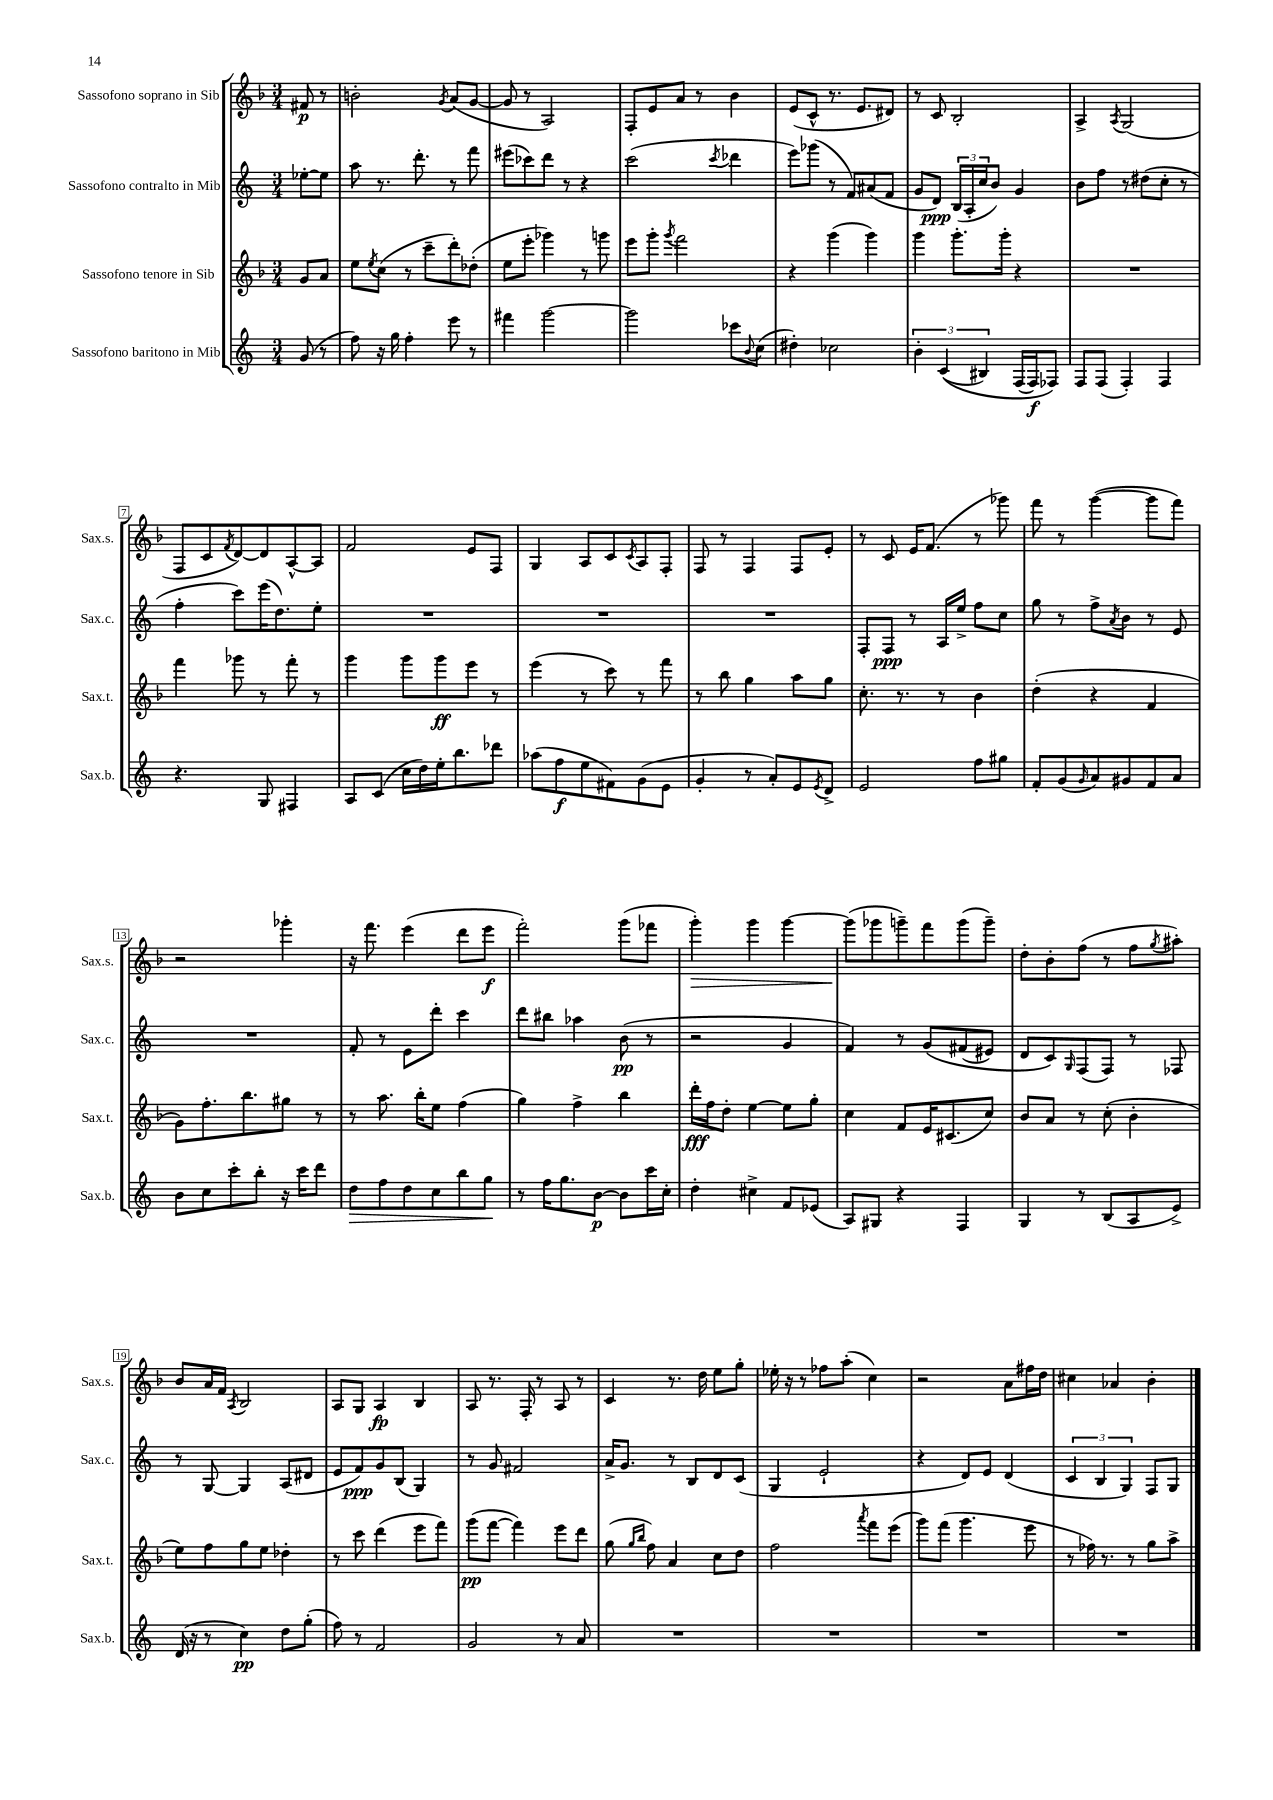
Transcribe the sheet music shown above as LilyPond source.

<<
\new StaffGroup <<
\new Staff = "s0" \with { instrumentName = "Sassofono soprano in Sib" shortInstrumentName = "Sax.s." } {
    \clef treble \key f \major \numericTimeSignature \time 3/4 \partial 4
    fis'8\p r8 |
    b'2-. \acciaccatura { g'8 } a'8( g'8~ |
    g'8 r8 a2) |
    f8-. e'8 a'8 r8 bes'4 |
    e'8( c'8-^ r8. e'8. dis'8) |
    r8 c'8 bes2-. |
    a4-> \acciaccatura { a8 } g2( |
    f8 c'8 \acciaccatura { f'8 } d'8~) d'8 a8~-^ a8 |
    f'2 e'8 f8 |
    g4 a8 c'8 \acciaccatura { c'8 } a8 f8-. |
    f8 r8 f4 f8 e'8-. |
    r8 c'8 e'16 f'8.( r8 ges'''8) |
    f'''8 r8 g'''4~( g'''8 f'''8) |
    r2 ges'''4-. |
    r16 f'''8. e'''4( d'''8 e'''8\f |
    f'''2-.) g'''8( fes'''8 |
    g'''4-.\>) g'''4 g'''4~ |
    g'''8\!( ges'''8 g'''8--) f'''8 g'''8( g'''8--) |
    d''8-. bes'8-. f''8( r8 f''8 \acciaccatura { g''8 } ais''8-.) |
    bes'8 a'16 f'16 \acciaccatura { a8 } bes2 |
    a8 g8 a4\fp bes4 |
    a8 r8. f16-. r8 a8 r8 |
    c'4 r8. d''16 e''8 g''8-. |
    ees''16-. r16 r8 fes''8 a''8-.( c''4) |
    r2 a'8 fis''16 d''16 |
    cis''4 aes'4 bes'4-. \bar "|." |
}
\new Staff = "s1" \with { instrumentName = "Sassofono contralto in Mib" shortInstrumentName = "Sax.c." } {
    \clef treble \key c \major \numericTimeSignature \time 3/4 \partial 4
    ees''8~-. ees''8 |
    a''8 r8. d'''8.-. r8 f'''8 |
    eis'''8( ces'''8) d'''8 r8 r4 |
    c'''2( \acciaccatura { c'''8 } des'''4 |
    e'''8) ges'''8( r8 f'8) ais'8( f'8 |
    g'8 d'8\ppp) \tuplet 3/2 { b16( a16-. c''16 } b'8) g'4 |
    b'8 f''8 r8 dis''8( c''8-. r8 |
    f''4-. c'''8) e'''16( d''8.) e''8-. |
    R2. |
    R2. |
    R2. |
    f8-. f8\ppp r8 a16 e''16-> f''8 c''8 |
    g''8 r8 f''8-> \acciaccatura { a'8 } b'8 r8 e'8 |
    R2. |
    f'8-. r8 e'8 d'''8-. c'''4 |
    d'''8 bis''8 aes''4 b'8\pp( r8 |
    r2 g'4 |
    f'4) r8 g'8\( fis'8( eis'8) |
    d'8 c'8\) \grace { g16 } f8( f8) r8 fes8 |
    r8 g8~ g4 a8( dis'8 |
    e'8 f'8\ppp) g'8 b8( g4) |
    r8 g'8 fis'2 |
    a'16-> g'8. r8 b8 d'8 c'8( |
    g4 e'2-! |
    r4 d'8) e'8 d'4( |
    \tuplet 3/2 { c'4 b4 g4) } f8 g8 \bar "|." |
}
\new Staff = "s2" \with { instrumentName = "Sassofono tenore in Sib" shortInstrumentName = "Sax.t." } {
    \clef treble \key f \major \numericTimeSignature \time 3/4 \partial 4
    g'8 a'8 |
    e''8 \acciaccatura { e''8 } c''8( r8 c'''8-- d'''8-.) des''8-.( |
    e''8 e'''8-. ges'''4) r8 g'''8 |
    e'''8 g'''8-. \acciaccatura { g'''8 } f'''2 |
    r4 g'''4( g'''4) |
    g'''4 g'''8.-. g'''16-. r4 |
    R2. |
    f'''4 ges'''8 r8 f'''8-. r8 |
    g'''4 g'''8 g'''8\ff e'''8 r8 |
    e'''4( r8 c'''8) r8 f'''8 |
    r8 bes''8 g''4 a''8 g''8 |
    c''8.-. r8. r8 bes'4 |
    d''4-.( r4 f'4 |
    g'8) f''8.-. bes''8. gis''8 r8 |
    r8 a''8. bes''16-. e''8 f''4( |
    g''4) f''4-> bes''4 |
    d'''16-.\fff f''16 d''8-. e''4~ e''8 g''8-. |
    c''4 f'8 e'16 cis'8.( c''8) |
    bes'8 a'8 r8 c''8-.( bes'4-. |
    e''8) f''8 g''8 e''8 des''4-. |
    r8 c'''8 d'''4( e'''8 f'''8) |
    g'''8\pp( f'''8~ f'''4) e'''8 d'''8 |
    g''8( \grace { g''16 bes''16 } f''8) a'4 c''8 d''8 |
    f''2 \acciaccatura { a'''8 } f'''8 e'''8( |
    g'''8) f'''8( g'''4. e'''8 |
    r8 fes''16) r8. r8 g''8 a''8-> \bar "|." |
}
\new Staff = "s3" \with { instrumentName = "Sassofono baritono in Mib" shortInstrumentName = "Sax.b." } {
    \clef treble \key c \major \numericTimeSignature \time 3/4 \partial 4
    g'8( r8 |
    f''8) r16 g''16 f''4-. e'''8 r8 |
    fis'''4 g'''2~ |
    g'''2 ces'''8 \appoggiatura { b'8 } c''8( |
    dis''4-.) ces''2 |
    \tuplet 3/2 { b'4-. c'4(\( bis4) } f16( f16\f) fes8\) |
    f8 f8( f4-.) f4 |
    r4. g8 fis4 |
    a8 c'8( c''16 d''16) e''16-. b''8. des'''8 |
    aes''8( f''8\f e''8 fis'8) g'8( e'8 |
    g'4-. r8 a'8-.) e'8 \acciaccatura { e'8 } d'8-> |
    e'2 f''8 gis''8 |
    f'8-. g'8( \grace { g'16 } a'8) gis'8 f'8 a'8 |
    b'8 c''8 c'''8-. b''8-. r16 c'''16 d'''8 |
    d''8\> f''8 d''8 c''8 b''8 g''8\! |
    r8 f''16 g''8. b'8~\p b'8 c'''16 c''16-. |
    d''4-. cis''4-> f'8 ees'8( |
    a8) gis8 r4 f4 |
    g4 r8 b8( a8 e'8->) |
    d'16( r16 r8 c''4\pp) d''8 g''8-.( |
    f''8) r8 f'2 |
    g'2 r8 a'8 |
    R2. |
    R2. |
    R2. |
    R2. \bar "|." |
}
>>
>>
\layout { \context { \Score \override BarNumber.stencil = #(make-stencil-boxer 0.1 0.3 ly:text-interface::print) } }
